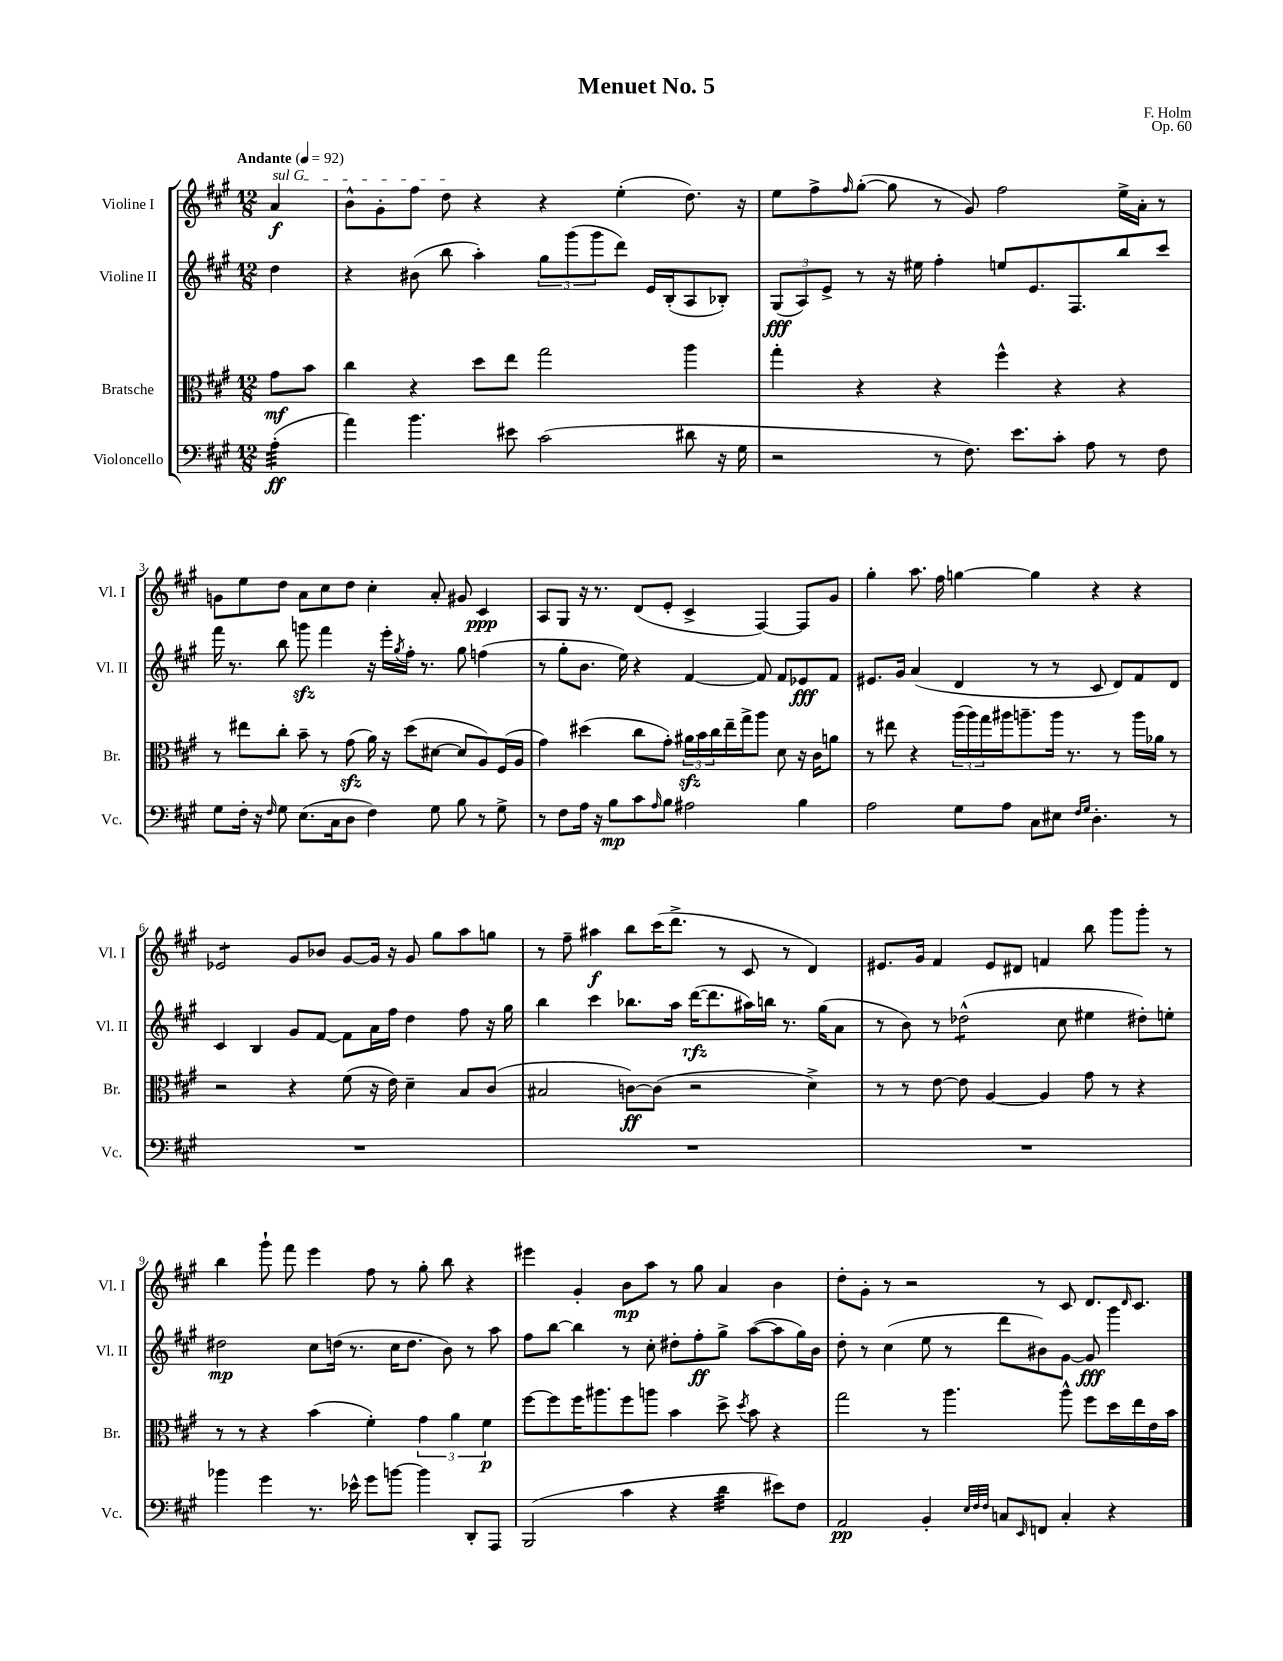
\header { title = "Menuet No. 5" composer = "F. Holm" opus = "Op. 60" }
<<
\new StaffGroup <<
\new Staff = "s0" \with { instrumentName = "Violine I" shortInstrumentName = "Vl. I" } {
    \clef treble \key a \major \numericTimeSignature \time 12/8 \partial 4 \tempo "Andante" 4 = 92
    \once \override TextSpanner.bound-details.left.text = \markup { \italic "sul G" } a'4\f\startTextSpan |
    b'8-^ gis'8-. fis''8 d''8\stopTextSpan r4 r4 e''4-.( d''8.) r16 |
    e''8 fis''8-> \grace { fis''16 } gis''8~-.( gis''8 r8 gis'8) fis''2 e''16-> a'16-. r8 |
    g'8 e''8 d''8 a'8 cis''8 d''8 cis''4-. a'8-. gis'8 cis'4\ppp |
    a8 gis8 r16 r8. d'8( e'8-. cis'4-> fis4~) fis8 gis'8 |
    gis''4-. a''8. fis''16 g''4~ g''4 r4 r4 |
    ees'2:8 gis'8 bes'8 gis'8~ gis'16 r16 gis'8 gis''8 a''8 g''8 |
    r8 fis''8-- ais''4\f b''8 cis'''16( d'''8.-> r8 cis'8 r8 d'4) |
    eis'8. gis'16 fis'4 eis'8 dis'8 f'4 b''8 gis'''8 gis'''8-. r8 |
    b''4 gis'''8-! fis'''8 e'''4 fis''8 r8 gis''8-. b''8 r4 |
    eis'''4 gis'4-. b'8\mp a''8 r8 gis''8 a'4 b'4 |
    d''8-. gis'8-. r8 r2 r8 cis'8 d'8. \grace { d'16 } cis'8. \bar "|." |
}
\new Staff = "s1" \with { instrumentName = "Violine II" shortInstrumentName = "Vl. II" } {
    \clef treble \key a \major \numericTimeSignature \time 12/8 \partial 4
    d''4 |
    r4 bis'8( b''8 a''4-.) \tuplet 3/2 { gis''8 gis'''8( gis'''8 } d'''8) e'16 b16-.( a8 bes8-.) |
    \tuplet 3/2 { gis8\fff( a8) e'8-> } r8 r16 eis''16 fis''4-. e''8 e'8. fis8. b''8 cis'''8 |
    fis'''16 r8. b''8 g'''8\sfz fis'''4 r16 e'''16-. \acciaccatura { gis''8 } fis''16-. r8. gis''8 f''4( |
    r8 gis''8-. b'8. e''16) r4 fis'4~ fis'8 fis'8 ees'8\fff fis'8 |
    eis'8. gis'16 a'4( d'4 r8 r8 cis'8 d'8) fis'8 d'8 |
    cis'4 b4 gis'8 fis'8~ fis'8 a'16 fis''16 d''4 fis''8 r16 gis''16 |
    b''4 cis'''4 bes''8. a''16 d'''16~\rfz( d'''8. ais''16) b''16 r8. gis''16( a'8 |
    r8 b'8) r8 des''2:8-^( cis''8 eis''4 dis''8-.) e''8-. |
    dis''2\mp cis''8 d''16( r8. cis''16 d''8. b'8) r8 a''8 |
    fis''8 b''8~ b''4 r8 cis''8-. dis''8-. fis''8-.\ff gis''8-> a''8~( a''8 gis''16) b'16 |
    d''8-. r8 cis''4( e''8 r8 d'''8 bis'8) gis'8~ gis'8\fff gis'''4 \bar "|." |
}
\new Staff = "s2" \with { instrumentName = "Bratsche" shortInstrumentName = "Br." } {
    \clef alto \key a \major \numericTimeSignature \time 12/8 \partial 4
    gis'8\mf b'8 |
    cis''4 r4 d''8 e''8 gis''2 a''4 |
    gis''4-. r4 r4 fis''4-^ r4 r4 |
    r8 eis''8 cis''8-. b'8-- r8 gis'8\sfz( a'16) r16 d''8( dis'8~ dis'8 a8) fis16( a16 |
    gis'4) dis''4( cis''8 gis'8-.) \tuplet 3/2 { ais'16\sfz b'16 cis''16 } e''16-- gis''16-> a''8 d'8 r16 cis'16 a'8 |
    r8 eis''8 r4 \tuplet 3/2 { a''16( a''16) gis''16 } ais''16 a''8.-- a''16 r8. r8 a''16 aes'16 r8 |
    r2 r4 fis'8( r16 e'16) d'4-- b8 cis'8( |
    bis2 c'8~\ff) c'8( r2 d'4->) |
    r8 r8 e'8~ e'8 a4~ a4 gis'8 r8 r4 |
    r8 r8 r4 b'4( fis'4-.) \tuplet 3/2 { gis'4 a'4 fis'4\p } |
    fis''8~ fis''8 fis''16 ais''8. fis''8 a''8 b'4 d''8-> \acciaccatura { d''8 } b'8 r4 |
    gis''2 r8 a''4. a''8-^ fis''8 d''16 e''16 e'16 b'16 \bar "|." |
}
\new Staff = "s3" \with { instrumentName = "Violoncello" shortInstrumentName = "Vc." } {
    \clef bass \key a \major \numericTimeSignature \time 12/8 \partial 4
    a4:32-.\ff( |
    a'4) b'4. eis'8 cis'2( dis'8 r16 gis16 |
    r2 r8 fis8.) e'8. cis'8-. a8 r8 fis8 |
    gis8 fis16-. r16 \grace { fis16 } gis8 e8.( cis16 d8 fis4) gis8 b8 r8 gis8-> |
    r8 fis8 a16 r16 b8\mp cis'8 \grace { a16 } b8 ais2 b4 |
    a2 gis8 a8 cis8 eis8 \grace { fis16 gis16 } d4.-. r8 |
    R1. |
    R1. |
    R1. |
    bes'4 gis'4 r8. ees'16-^ gis'8 b'8~ b'4 d,8-. a,,8 |
    b,,2( cis'4 r4 d'4:32 eis'8) fis8 |
    a,2\pp b,4-. \grace { e32 fis32 fis32 } c8 \grace { e,16 } f,8 c4-. r4 \bar "|." |
}
>>
>>
